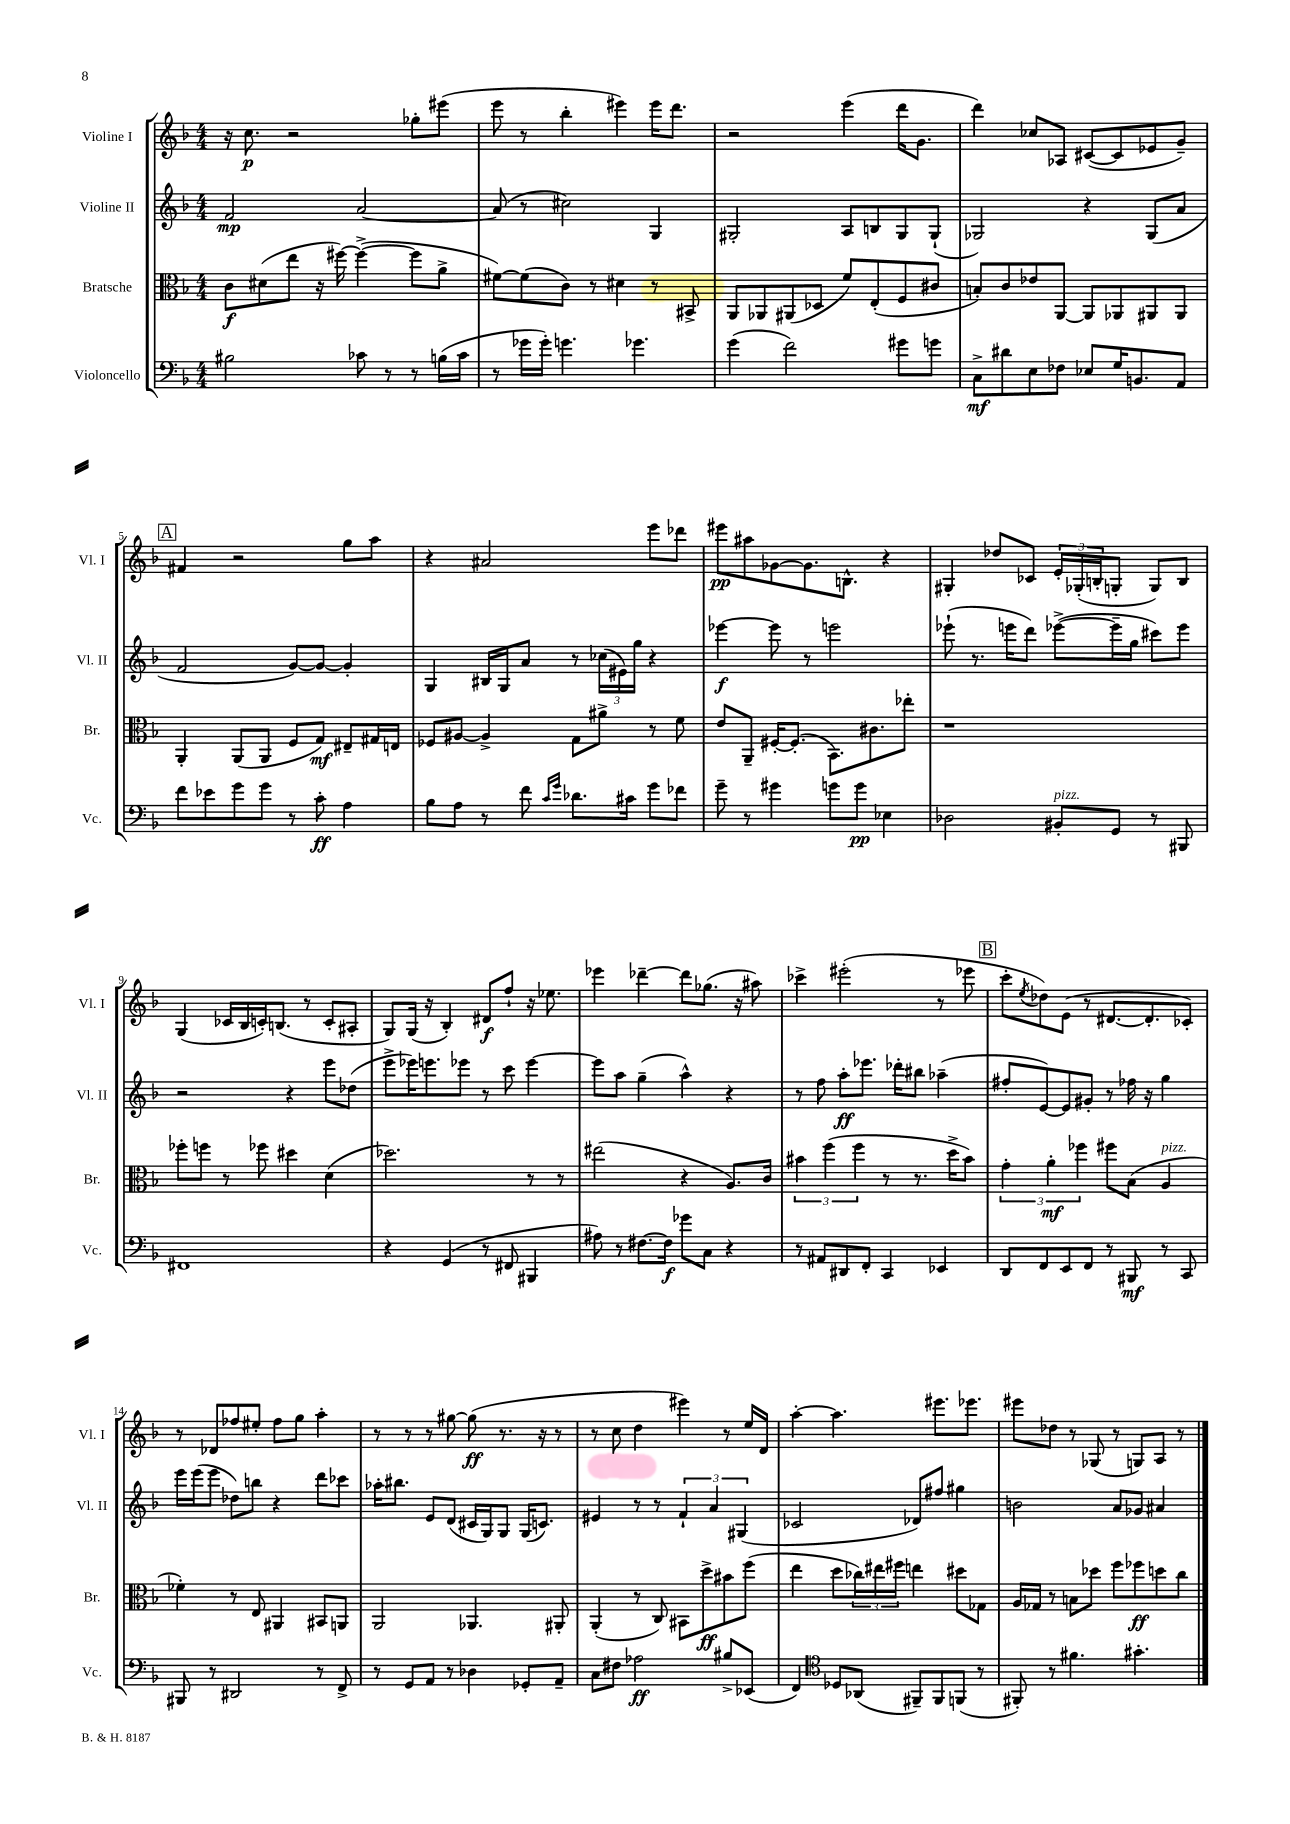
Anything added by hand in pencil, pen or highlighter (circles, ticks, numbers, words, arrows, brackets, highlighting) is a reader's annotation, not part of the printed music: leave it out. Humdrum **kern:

**kern	**kern	**kern	**kern
*staff4	*staff3	*staff2	*staff1
*clefF4	*clefC3	*clefG2	*clefG2
*k[b-]	*k[b-]	*k[b-]	*k[b-]
*M4/4	*M4/4	*M4/4	*M4/4
2B#\	8c\L	2f/	16r
.	.	.	8.cc\
.	(8d#\	.	.
.	8ee\J	.	2r
.	16r	.	.
.	[16ff#\)	.	.
8c-\	(4ff#^\_	[2a/	.
8r	.	.	.
8r	8ff#\]L	.	8gg-'\L
(16B\LL	8a^\J	.	(8eee#\J
16c-\JJ	.	.	.
=	=	=	=
8r	[8f#\L)	(8a/]	8eee\
16g-\LL	(8f#\]	8r	8r
16g-'\JJ)	.	.	.
4.g\	8c\J)	2cc#\)	4bb-'\
.	8r	.	.
.	4d#\	.	4eee#\)
4.g-\	.	.	.
.	8r	4G/	16eee#\LK
.	.	.	8.ddd\J
.	8BB#^/	.	.
=	=	=	=
(4g\	8AA/L	2G#'/	2r
.	8AA-/	.	.
2f\)	(8AA#/	.	.
.	8D-/J	.	.
.	8f/L)	8A/L	(4eee\
.	(8E'/	8B/	.
8g#\L	8F/	8G#/	16ddd\LK
.	.	.	8.g\J
8g\J	8c#/J	(8G#`/J	.
=	=	=	=
8C^\L	8B'/L)	2G-/)	4ddd\)
8d#\	8c/	.	.
8E\	8e-/	.	8cc-/L
8F-\J	[8AA/J	.	8A-/J
8E-/L	8AA/]L	4r	([8c#/L
16G/K	8AA-/	.	8c#/]
8.BB/	.	.	.
.	8AA#/	(8G-/L	8e-/
8AA/J	8AA#/J	8a/J	8g~/J)
=	=	=	=
8f\L	4AA'/	2f/	4f#/
8e-\	.	.	.
8g\	(8AA/L	.	2r
8g\J	8AA/J	.	.
8r	8F/L	[8g/L)	.
8c'\	8G/J)	8g/_J	.
4A\	8E#~/L	4g'/]	8gg\L
.	16G#/L	.	8aa\J
.	16E/JJ	.	.
=	=	=	=
8B-\L	8F-/L	4G/	4r
8A\J	[8A#/J	.	.
8r	4A#^/]	16B#/LL	2a#/
.	.	16G/J	.
8f\	.	8a/J	.
16qqc/LL	.	.	.
16qqg/JJ	.	.	.
8.d-\L	8G\L	8r	.
.	8a#^\J	(24cc-\LL	.
.	.	24e#\)	.
16c#\Jk	.	.	.
.	.	24gg\JJ	.
8g\L	8r	4r	8eee\L
8f-\J	8f\	.	8ddd-\J
=	=	=	=
8g~\	8e/L	[4eee-\	8eee#\L
8r	8AA~/J	.	8aa#\
4g#\	[16F#'/LK	8eee-\]	[8g-\
.	(8.F#'/]J	.	.
.	.	8r	8.g-\]
8g\L	8.BB-\L)	2eee\	.
.	.	.	8.B^^\J
8g\J	.	.	.
.	8.c#\	.	.
4E-\	.	.	4r
.	8ee-'\J	.	.
=	=	=	=
2D-\	1r	(8eee-`\	4G#'/
.	.	8.r	.
.	.	.	8dd-/L
.	.	16eee\LK	.
.	.	8ddd\J)	8c-/J
8BB#'/L	.	([8eee-^\L	24e'/LL
.	.	.	(24G-'/
.	.	.	24B'/J
8GG/J	.	16eee-~\]L	8G'/J
.	.	16gg\JJ	.
8r	.	8ccc#\L)	8G/L)
8BBB#/	.	8eee-\J	8B/J
=	=	=	=
1FF#	8ff-'\L	2r	(4G/
.	8ff\J	.	.
.	8r	.	16c-/LL
.	.	.	16B-/
.	8ff-\	.	16c'/J)
.	.	.	(8.B/J
.	4dd#\	4r	.
.	.	.	8r
.	(4d\	8eee\L	8c'/L
.	.	(8dd-\J	8A#'/J
=	=	=	=
4r	2.dd-\)	8eee^\L	8G/L)
.	.	16eee-\K)	(16G/Jk
.	.	8.eee\	16r
(4GG/	.	.	4B-'/)
.	.	8eee-\J	.
8r	.	8r	8d#/L
8FF#/	.	8ccc\	8ff`/J
4BBB#/	8r	[4eee-\	16r
.	.	.	8.ee-\
.	8r	.	.
=	=	=	=
8A#\)	(2ee#\	8eee-\]L	4eee-\
8r	.	8aa\J	.
[8.F#\L	.	(4gg~\	[4ddd-~\
16F#\]Jk	.	.	.
8g-\L	4r	4aa^^\)	8ddd-\]L
8C\J	.	.	(8.gg-\J
4r	8.A/L)	4r	.
.	.	.	16r
.	.	.	8aa#\)
.	16c/Jk	.	.
=	=	=	=
8r	6b#\	8r	4ccc-^\
8AA#/L	.	8ff\	.
.	(6ff\	.	.
8DD#/	.	8aa'\L	(2eee#'\
.	6ff\	.	.
8FF'/J	.	8.eee-\J	.
4CC/	8r	.	.
.	.	16ddd-'\LK	.
.	8.r	8bb#\J	.
4EE-/	.	(4aa-~\	8r
.	16dd^\LK	.	.
.	8b#\J)	.	8eee-\
=	=	=	=
8DD/L	6g'\	8ff#'/L	8ccc'\L
.	.	.	8qee/
8FF/	.	[8e/)	8dd-\)
.	6a'\	.	.
8EE/	.	8e/]	(8e\J
.	6ff-\	.	.
8FF/J	.	8g#'/J	8r
8r	8ff#\L	8r	[8.d#/L
8BBB#/	(8B-\J	16ff-\	.
.	.	16r	8.d#'/]
8r	4A/	4gg\	.
8CC/	.	.	8c-'/J)
=	=	=	=
8BBB#/	4f-'\)	16eee\LL	8r
.	.	(16eee\J	.
8r	.	8eee\J	8d-/L
2DD#/	8r	8dd-\L)	8ff-/
.	8E/	8bb\J	8ee#'/J
.	4AA#/	4r	8ff-\L
.	.	.	8gg\J
8r	8BB#/L	8ddd\L	4aa'\
8FF^/	8AA/J	8ccc-\J	.
=	=	=	=
8r	2AA/	16aa-'\LK	8r
.	.	8.bb#\J	.
8GG/L	.	.	8r
8AA/J	.	8e/L	8r
8r	.	(8d/J	[8gg#\
4D-\	4.AA-/	16c#/LL	(8gg#\]
.	.	16G/J)	.
.	.	8G/J	8.r
8GG-'/L	.	(16G/LK	.
.	.	8.c/J)	16r
8AA~/J	8AA#'/	.	8r
=	=	=	=
8C\L	(4AA'/	4e#/	8r
8F#\J	.	.	8cc\
2A-\	8r	8r	4dd\
.	8C/)	8r	.
.	8BB#\L	6f`/	4eee#\)
.	8dd^\	.	.
.	.	6a/	.
8B#^/L	8b#\	.	8r
.	.	(6G#/	.
(8EE-/J	(8ff\J	.	16ee/LL
.	.	.	16d/JJ
=	=	=	=
4FF/)	4ee\	2c-/	[4aa'\
*clefC4	*	*	*
8D-/L	8dd\L	.	4.aa\]
(8AA-/J	24cc-\L)	.	.
.	24ee#\	.	.
.	24ff#\JJ	.	.
8FF#~/L)	4ee\	8d-/L)	.
8FF#/	.	8ff#/J	8.eee#\L
(8FF/J	8dd#\L	4gg#\	.
.	.	.	8.eee-\J
8r	8G-\J	.	.
=	=	=	=
8FF#'/)	16A/LL	2b\	8eee#\L
.	16G-/JJ	.	.
8r	8r	.	8dd-\J
4.f#\	8B\L	.	8r
.	8dd-\J	.	(8G-/
.	8ff\L	8a/L	8r
4.g#'\	8ff-\	8g-/J	8G/L)
.	8dd\	4a#/	8A/J
.	8cc\J	.	8r
==	==	==	==
*-	*-	*-	*-
